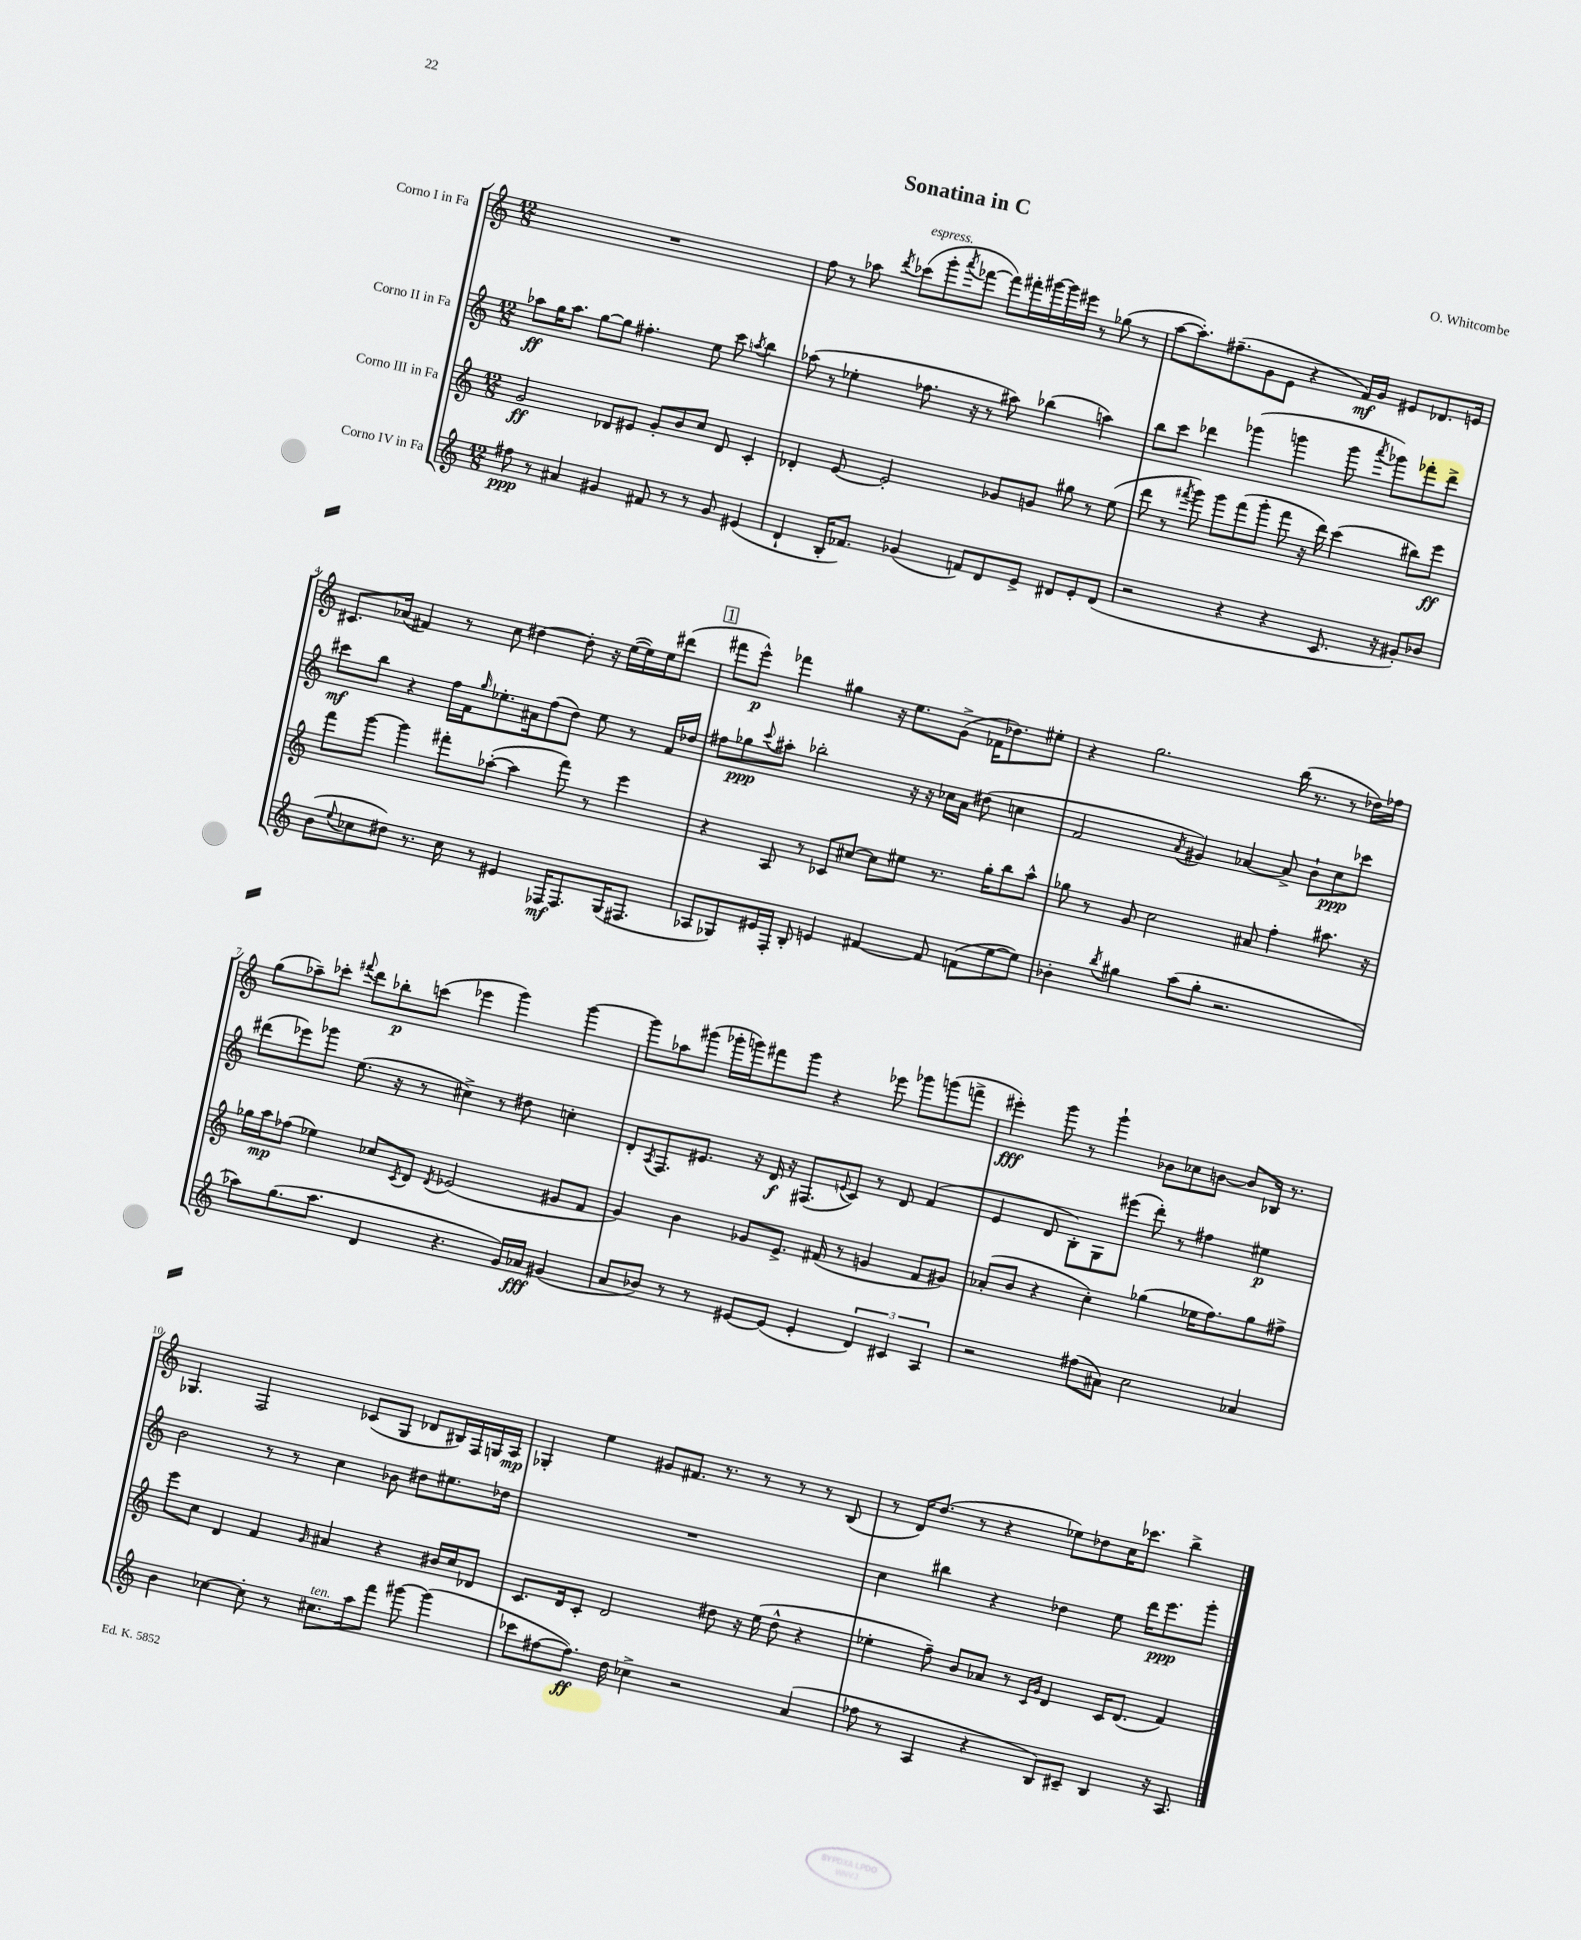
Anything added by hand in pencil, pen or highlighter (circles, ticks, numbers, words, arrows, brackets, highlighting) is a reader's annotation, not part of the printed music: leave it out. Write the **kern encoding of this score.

**kern	**kern	**kern	**kern
*staff4	*staff3	*staff2	*staff1
*clefG2	*clefG2	*clefG2	*clefG2
*k[]	*k[]	*k[]	*k[]
*M12/8	*M12/8	*M12/8	*M12/8
8ff#	2g	8aa-	1.r
8r	.	16gg	.
.	.	8.aa-	.
4a#	.	.	.
.	.	[8gg	.
4g#	8d-	8gg]	.
.	8e#	4.ff#'	.
8f#	8g'	.	.
8r	8b	.	.
8r	8cc	8ee	.
8g#	8d-	8ccc	.
.	.	8qaa	.
(4e#	4c'	4bb	.
=	=	=	=
4d`	4d-'	(8aa-	8ff
.	.	8r	8r
16B'	[8e	4ee-'	8aa-
8.f-)	.	.	.
.	.	.	8qddd
.	2e']	.	(8ccc-
(4g-	.	8.ff-	8ggg'
.	.	.	8qaaa
.	.	.	[8fff-
.	.	16r	.
8f)	.	8r	8fff-])
8d	8g-	8aa#)	16fff#'
.	.	.	[16ggg#
8e^	8g	(4bb-	16ggg#]
.	.	.	16eee#
8d#	8gg#	.	8r
8e'	8r	4aa)	(8gg-
(8d#	(8ee	.	8r
=	=	=	=
2r	8ddd	8bb	[8aa
.	8r	8ccc	8.aa'])
.	8qfff#	.	.
.	8ggg)	4ddd-	.
.	.	.	(8.ff#~
.	8ggg	.	.
4r	(8fff#	(4ggg-	8g
.	8ggg'	.	8e
4r	8fff#	4ggg	4r
.	16r	.	.
.	16ddd)	.	.
8.c	(4ccc	8ggg	16f)
.	.	.	16g
.	.	8qaaa	.
.	.	8ggg-)	8e#
16r	.	.	.
8g#')	8bb#)	8fff-'	8.d-
8b-	8eee	8ddd-^	.
.	.	.	16e
=	=	=	=
(8b	8fff	8ccc#	8.c#
8qqee	.	.	.
8cc-	[8ggg	8bb	.
.	.	.	(16a-
8dd#)	4ggg]	4r	4f#)
8.r	.	.	.
.	8fff#'	16ff	8r
16cc-	.	16f	.
.	.	16qqgg	.
8r	([8aa-'	8.ee-'	8cc
4e#	4aa-]	.	[4dd#
.	.	16a#	.
.	.	(8ff	.
16F-	8fff#)	8dd)	8dd#']
8.F-	.	.	.
.	8r	8ee-	16r
.	.	.	([16ee
(16G	4eee	8r	16ee])
8.F#	.	.	16ee
.	.	16f	(8ddd#
.	.	16dd-	.
=	=	=	=
8A-	4r	8ff#	8fff#
8G-)	.	8gg-	8eee^^)
.	.	8qqccc	.
16e#	8A	8aa#'	4fff-
16F'	.	.	.
8B'	8r	2bb-'	.
4e	8c-	.	4gg#
.	[8cc#	.	.
[4f#	8cc#]	.	16r
.	.	.	8.ee
.	8ee#	16r	.
.	.	16r	.
8f#]	8.r	16cc-	(8g^
.	.	16a	.
(8f	.	(8dd#	16f-
.	16gg'	.	8.dd-)
[8ee	8bb	4cc	.
8ee])	8aa^^	.	8ee#'
=	=	=	=
4b-'	8gg-	2f	4r
.	8r	.	.
8qbb	.	.	.
4gg#	8g	.	2.gg
.	2cc	.	.
.	.	8qa	.
(8aa	.	4g#)	.
8gg#'	.	.	.
2.r	.	[4a-	.
.	8a#	.	.
.	4ff'	8a-^]	(16bb
.	.	.	8.r
.	.	8b`	.
.	8.aa#	8cc	8r
.	.	8ccc-	16dd-)
.	16r	.	16ff-
=	=	=	=
8aa-)	16gg-	(8ddd#	(8gg
.	16aa	.	.
(8.gg	(8ff-	8eee-)	8aa-~)
.	4ee-)	8ggg-	8ccc-'
8.aa-	.	.	.
.	.	.	8qqfff#
.	.	(8.ee	8ddd
4d	8cc-	.	8bb-'
.	.	16r	.
.	8qc	.	.
.	8d	8r	(8ccc
.	8qd	.	.
4.r	(2e-	4cc#^)	4eee-
.	.	8r	4ggg)
16g)	.	8dd#	.
16a-	.	.	.
(4g#	8g#	4cc'	[4ggg
.	8f	.	.
=	=	=	=
8a	4g)	8d'	8ggg]
.	.	8qA	.
8b-)	.	8.F	8aa-
8r	4b	.	(8ggg#
.	.	8.e#	.
8r	.	.	16ggg-'
.	.	.	16ggg)
[8e#	8g-	16r	8fff#
.	.	16d	.
(8e#]	8.e^	16r	8ggg
.	.	(8.F#	.
4e#'	.	.	4r
.	(16f#	.	.
.	.	8qqe	.
.	8r	8c)	.
6d)	4g	8r	8eee-
.	.	8d	8ggg-
6c#	.	.	.
.	8f#	(4f	(8ggg
6A	.	.	.
.	8g#)	.	8fff^
=	=	=	=
2r	(8a-'	4e	4eee#')
.	8b	.	.
.	4r	8d	8ggg
.	.	8B')	8r
(8ff#	4cc')	8G	4ggg`
8a#)	.	(8eee#	.
2cc	(4gg-	8ddd')	8b-
.	.	8r	8cc-
.	16ee-	4ff#	[8b
.	8.ff)	.	.
.	.	.	8b]
4a-	8gg-	4ee#	16B-
.	.	.	8.r
.	8ff#^	.	.
=	=	=	=
4b	8eee	2b	4.G-
.	8cc	.	.
[4cc-	4d	.	.
.	.	.	2F
8cc-']	4f	8r	.
8r	.	8r	.
.	16qqg	.	.
8.cc#	4a#	4cc	.
.	.	.	(8c-
16aa	.	.	.
8fff	4r	8b-	8G-
[8ggg#	.	8dd#	8d-
(4ggg#]	16b#	8.ee#	16B#)
.	16cc	.	16F
.	8d-	.	16G
.	.	16dd-	16A
=	=	=	=
8ccc-	8.c	1.r	4G-'
[8ff#	.	.	.
.	16d	.	.
8.ff#])	8c'	.	4ee
.	2d	.	.
16dd	.	.	.
4cc-^	.	.	8g#
.	.	.	8.f#
2r	.	.	.
.	.	.	8.r
.	8dd#	.	.
.	16r	.	8r
.	(16ee	.	.
.	8dd#^^	.	8r
(4a	4r	.	8r
.	.	.	(8B
=	=	=	=
8ff-	4ee-'	4cc	8r
8r	.	.	16d)
.	.	.	(8.dd
4A	8ff~)	4bb#	.
.	8b	.	8r
4r	8a-	4r	4r
.	8r	.	.
.	16qqc	.	.
.	16qqg	.	.
8B)	4d	4dd-	8ee-)
8c#~	.	.	8dd-
4B	16c	8ee	16cc
.	(8.d	.	8.ccc-
.	.	16ddd	.
.	.	8.eee	.
16r	4f)	.	4bb^
8.A	.	.	.
.	.	8ggg'	.
==	==	==	==
*-	*-	*-	*-
